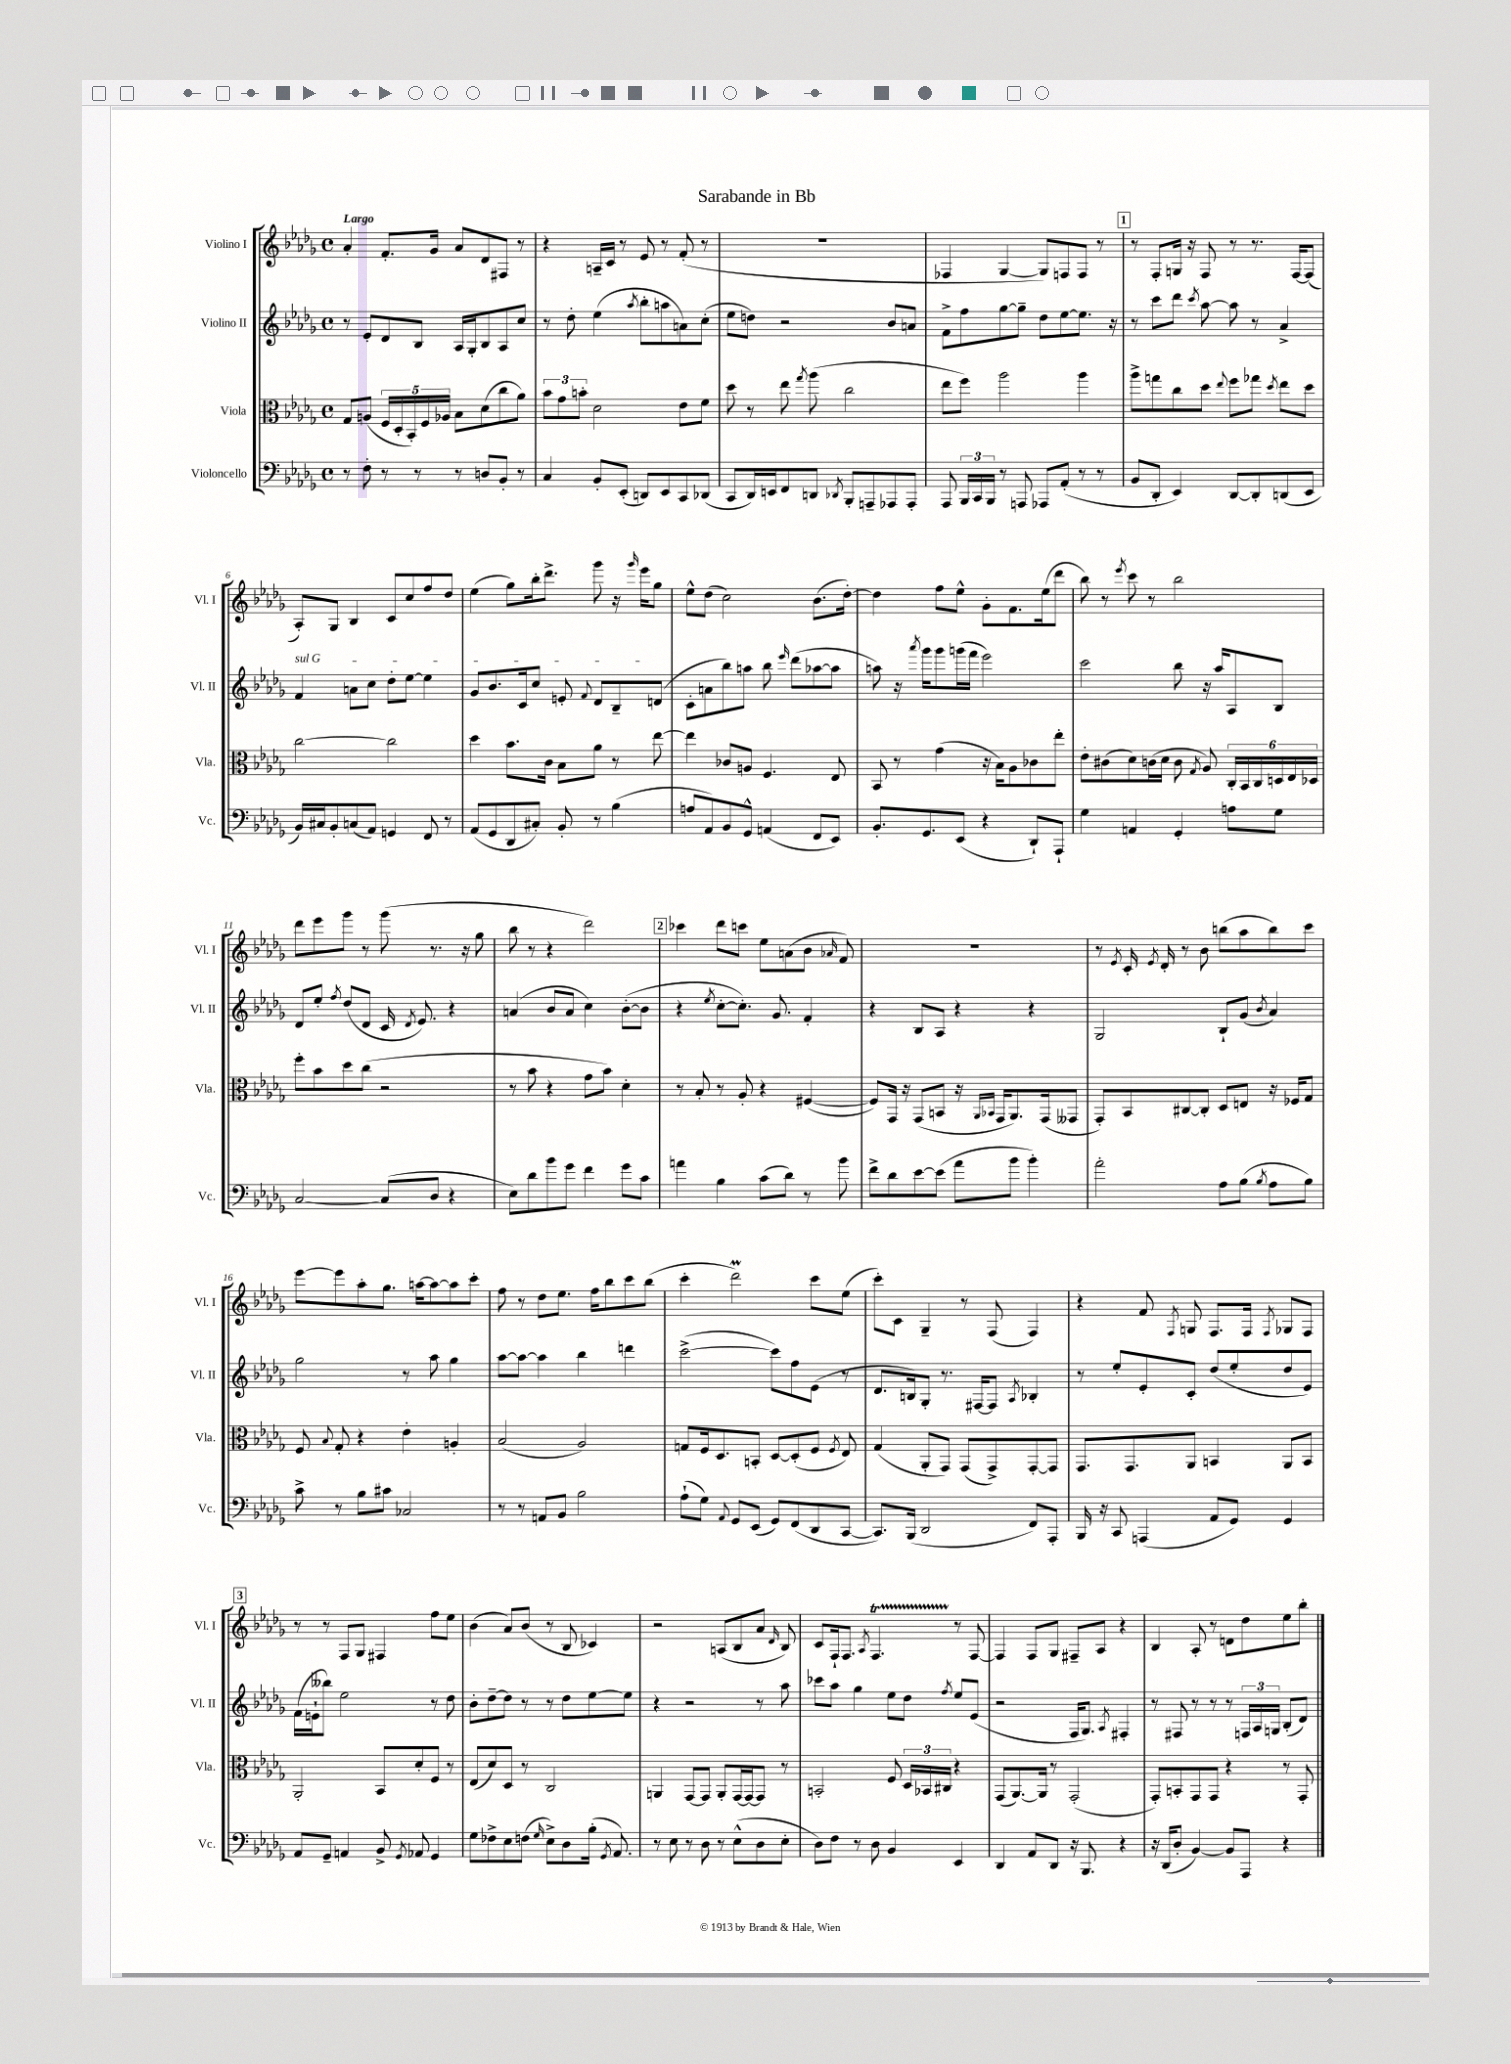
\header { title = "Sarabande in Bb" }
<<
\new StaffGroup <<
\new Staff = "s0" \with { instrumentName = "Violino I" shortInstrumentName = "Vl. I" } {
    \clef treble \key des \major \defaultTimeSignature \time 4/4 \tempo "Largo"
    \autoBeamOff aes'4-. f'8.[-. ges'16] aes'8[ des'8 fis8] r8 |
    r4 a16[-- c'16] r8 ees'8 r8 f'8-.( r8 |
    R1 |
    fes4 ges4~ ges8[) f8 f8] r8 |
    \mark \markup { \box "1" } r8 f8[-. g16] r16 f8 r8 r8. f16[~ f8]( |
    aes8[-.) ges8] bes4 c'8[ c''8 f''8 des''8] |
    ees''4( ges''8[) bes''16-. des'''8.]-> ges'''8 r16 \grace { ges'''16 } ees'''16[ ges''8] |
    ees''8[-^ des''8]( c''2) bes'8.[( des''16]~-.) |
    des''4 f''8[ ees''8]-^ ges'8[-. f'8. ees''16( des'''8] |
    bes''8) r8 \acciaccatura { ees'''8 } c'''8 r8 bes''2 |
    des'''8[ ees'''8 ges'''8] r8 ges'''8( r8. r16 ges''8 |
    bes''8 r8 r4 des'''2) |
    \mark \markup { \box "2" } ces'''4 des'''8[ c'''8] ees''8[ a'8( bes'8] \grace { aes'16 } f'8) |
    R1 |
    r8 \acciaccatura { ees'8 } c'16-. \acciaccatura { ees'8 } des'16-. r8 bes'8 b''8[( aes''8 b''8) c'''8] |
    ees'''8[~ ees'''8 aes''8-. ges''8.] a''16[~ a''8~ a''8 c'''8]-. |
    f''8 r8 des''8[ ees''8.] f''16[ bes''8 c'''8 bes''8]( |
    c'''4-. des'''2\prall) c'''8[ ees''8]( |
    c'''8[-.) c'8] ges4-- r8 f8( f4) |
    r4 f'8 \acciaccatura { f8 } g8 f8.[ f16] \acciaccatura { f8 } ges8[ f8] |
    \mark \markup { \box "3" } r8 r8 f8[ ges8] fis4 f''8[ ees''8] |
    bes'4( aes'8[) bes'8]( r8 bes8 ces'4) |
    r2 a8[( bes8 aes'8] \grace { des'16 } bes8) |
    c'8[ f16-! f8.] \acciaccatura { aes8 } f4.\startTrillSpan r8\stopTrillSpan f8~ |
    f4 f8[ ges8] fis8[-- aes8] r4 |
    bes4 aes8-. r8 d'8[ des''8 ees''8 bes''8]-. \bar "|." |
}
\new Staff = "s1" \with { instrumentName = "Violino II" shortInstrumentName = "Vl. II" } {
    \clef treble \key des \major \defaultTimeSignature \time 4/4
    \autoBeamOff r8 ees'8[-. des'8 bes8] aes16[ ges16-. bes8 aes8 c''8] |
    r8 des''8-. ees''4( \acciaccatura { aes''8 } bes''8[-. a''8 a'8) c''8]-.( |
    ees''8[ d''8]) r2 bes'8[ a'8] |
    f'8[-> f''8 ges''8~ ges''8]-- des''8[ ees''8~ ees''8.] r16 |
    \mark \markup { \box "1" } r8 c'''8[ des'''8] \acciaccatura { c'''8 } aes''8~ aes''8 r8 aes'4-> |
    \once \override TextSpanner.bound-details.left.text = \markup { \italic "sul G" } f'4\startTextSpan a'8[ c''8] des''8[-. ees''8]~ ees''4 |
    ges'8[ bes'8. c'16 c''8] e'8-. \appoggiatura { f'8 } des'8[ bes8-- d'8]\stopTextSpan( |
    c'8[-. a'8 bes''8) a''8] bes''8 \grace { ees'''16 } des'''8[( aes''8~ aes''8] |
    a''8) r16 \acciaccatura { aes'''8 } ges'''16[ ges'''8 g'''16( f'''16] ees'''2) |
    c'''2 bes''8 r16 aes''16[ aes8 bes8] |
    des'8[ ees''8]-. \acciaccatura { f''8 } des''8[( des'8] c'16 \acciaccatura { des'8 } ees'8.) r4 |
    a'4( bes'8[ a'8] c''4) bes'8[~-.( bes'8] |
    \mark \markup { \box "2" } r4 \acciaccatura { ees''8 } c''8[~-. c''8.]-.) ges'8. f'4-. |
    r4 bes8[ aes8] r4 r4 |
    ges2 bes8[-! ges'8]( \acciaccatura { bes'8 } aes'4) |
    ges''2 r8 aes''8 ges''4 |
    aes''8[~ aes''8]~ aes''4 bes''4 d'''4 |
    c'''2~->( c'''8[) f''8 ees'8]( r8 |
    des'8.[ b16) ges8]-. r8. fis16[~ fis8] \acciaccatura { aes8 } bes4-. |
    r8 ees''8[-. ees'8-. c'8]-. des''8[( ees''8-. des''8 ees'8]) |
    \mark \markup { \box "3" } f'16[( e'16-! beses''8]) ees''2 r8 des''8 |
    bes'8[-. des''8~-- des''8] r8 r8 des''8[ ees''8~ ees''8] |
    r4 r2 r8 aes''8 |
    ces'''8[ aes''8] ges''4 ees''8[ des''8] \acciaccatura { f''8 } ees''8[ ees'8]( |
    r2 f16[ ges8.]) \acciaccatura { aes8 } fis4-. |
    r8 fis8 r8 r8 r8 \tuplet 3/2 { f16[ aes16 g16] } bes8[-.( des'8]) \bar "|." |
}
\new Staff = "s2" \with { instrumentName = "Viola" shortInstrumentName = "Vla." } {
    \clef alto \key des \major \defaultTimeSignature \time 4/4
    \autoBeamOff ges8[ a8]( \tuplet 5/4 { f16[ des16-. bes,16-.) f16 aes16] } bes8[ des'8( c''8 aes'8]) |
    \tuplet 3/2 { bes'8[ ges'8 b'8]-. } des'2 ees'8[ f'8] |
    des''8 r8 ees''8 \acciaccatura { ges''8 } aes''8( c''2 |
    ees''8[ f''8]) aes''2 aes''4 |
    \mark \markup { \box "1" } aes''8[-> g''8 c''8 des''8] \appoggiatura { ees''8 } f''8[ ges''8] \acciaccatura { des''8 } ees''8[ des''8] |
    c''2~ c''2 |
    des''4 bes'8.[ c'16] bes8[ aes'8] r8 ees''8~ |
    ees''4 ces'8[ a8] f4. ees8 |
    bes,8 r8 ges'4( r16 bes16[) aes8 ces'8 ees''8]-. |
    ees'8[-. cis'8( des'8) c'16( des'16] c'8 \acciaccatura { ges8 } aes8) \tuplet 6/4 { c16[-. bes,16 c16 d16 ees16 des16] } |
    f''8[-. bes'8 des''8 c''8]( r2 |
    r8 bes'8 r4 ges'8[ bes'8]) des'4-. |
    \mark \markup { \box "2" } r8 bes8-. r8 aes8-. r4 fis4~( |
    fis8[) ges,16] r16 ges,8[( b,8] r16 \grace { aes,16[ bes,16] } ges,16[ aes,8.) ges,16( geses,8] |
    ges,8[-.) bes,8 cis8~ cis8]-. des8[ e8] r16 fes16[ ges8] |
    f8 \appoggiatura { bes8 } ges8-. r4 ees'4-. a4-. |
    bes2( aes2) |
    g8[ f16 des8. b,8]-. des8[~ des8-.( f8] \acciaccatura { f8 } ees8) |
    ges4( aes,8[-. ges,8]) ges,8[( ges,8->) ges,8~-. ges,8] |
    ges,8.[ ges,8. aes,8] b,4 aes,8[ b,8] |
    \mark \markup { \box "3" } aes,2-. bes,8[ des'8-. f8] r8 |
    ees8[( des'8) des8] r8 c2 |
    a,4 ges,8[~ ges,8] a,8[-. ges,16~ ges,16~ ges,8] r8 |
    b,2-. f8 \tuplet 3/2 { des16[ bes,16 cis16] } r4 |
    ges,8[( aes,8.~) aes,16] r8 ges,2-.( |
    ges,8[-.) b,8-. ges,8 ges,8] r4 r8 ges,8-. \bar "|." |
}
\new Staff = "s3" \with { instrumentName = "Violoncello" shortInstrumentName = "Vc." } {
    \clef bass \key des \major \defaultTimeSignature \time 4/4
    \autoBeamOff r8 f8-. r8 r8 r8 d8[ bes,8]-. r8 |
    c4 bes,8[-. ees,8]-.( d,8[) ees,8 c,8 des,8]( |
    c,8[ des,16) e,16 f,8 d,8] \acciaccatura { des,8 } bes,,8[-. a,,8-- aes,,8 aes,,8]-. |
    aes,,8 \tuplet 3/2 { bes,,16[ c,16 bes,,16] } r8 a,,8 aes,,8[ aes,8]-.( r8 r8 |
    \mark \markup { \box "1" } bes,8[ des,8]-. ees,4) des,8[~ des,8-. d,8( ees,8] |
    bes,16[) cis16 bes,8-. c8( aes,8]) g,4 f,8 r8 |
    aes,8[( ges,8 des,8 cis8]-.) bes,8-. r8 bes4( |
    a8[ aes,8) bes,8 ges,8]-^ a,4( f,8[ ees,8]) |
    bes,8.[-. ges,8. ees,8]( r4 des,8[-!) aes,,8]-! |
    ges4 a,4 ges,4-. a8[ ges8] |
    c2~ c8[( des8] r4 |
    ees8[) des'8 bes'8 ges'8] f'4 ges'8[ c'8] |
    \mark \markup { \box "2" } a'4 bes4 c'8[( des'8]) r8 bes'8 |
    f'8[-> des'8 ees'8~ ees'8]( aes'8[ bes'8] bes'4-.) |
    aes'2-. aes8[ bes8]( \acciaccatura { bes8 } aes8[ bes8]) |
    c'8-> r8 bes8[ cis'8] ces2 |
    r8 r8 a,8[ bes,8] bes2 |
    aes8[-!( ges8]) \appoggiatura { aes,8 } ges,8[ ees,8]( ges,8[) f,8( des,8 c,8]~ |
    c,8.[) bes,,16]( des,2 f,8[) aes,,8]-. |
    bes,,16 r16 c,8 a,,4( aes,8[ ges,8]) ges,4 |
    \mark \markup { \box "3" } aes,8[ ges,8]-- a,4 bes,8-> \acciaccatura { ges,8 } aes,8 ges,4 |
    ges8[ fes8-> ees8 f8]( \grace { ges16 } ees8[->) des8 bes16]-.( \acciaccatura { ges,8 } aes,8.) |
    r8 ees8 r8 des8 r8 ees8[-^( des8 ees8]-. |
    des8[) f8] r8 des8 bes,4 ees,4 |
    des,4 aes,8[ des,8] r16 bes,,8. r4 |
    r16 des,16[( des8]-. bes,4~) bes,8[ aes,,8] r4 \bar "|." |
}
>>
>>
